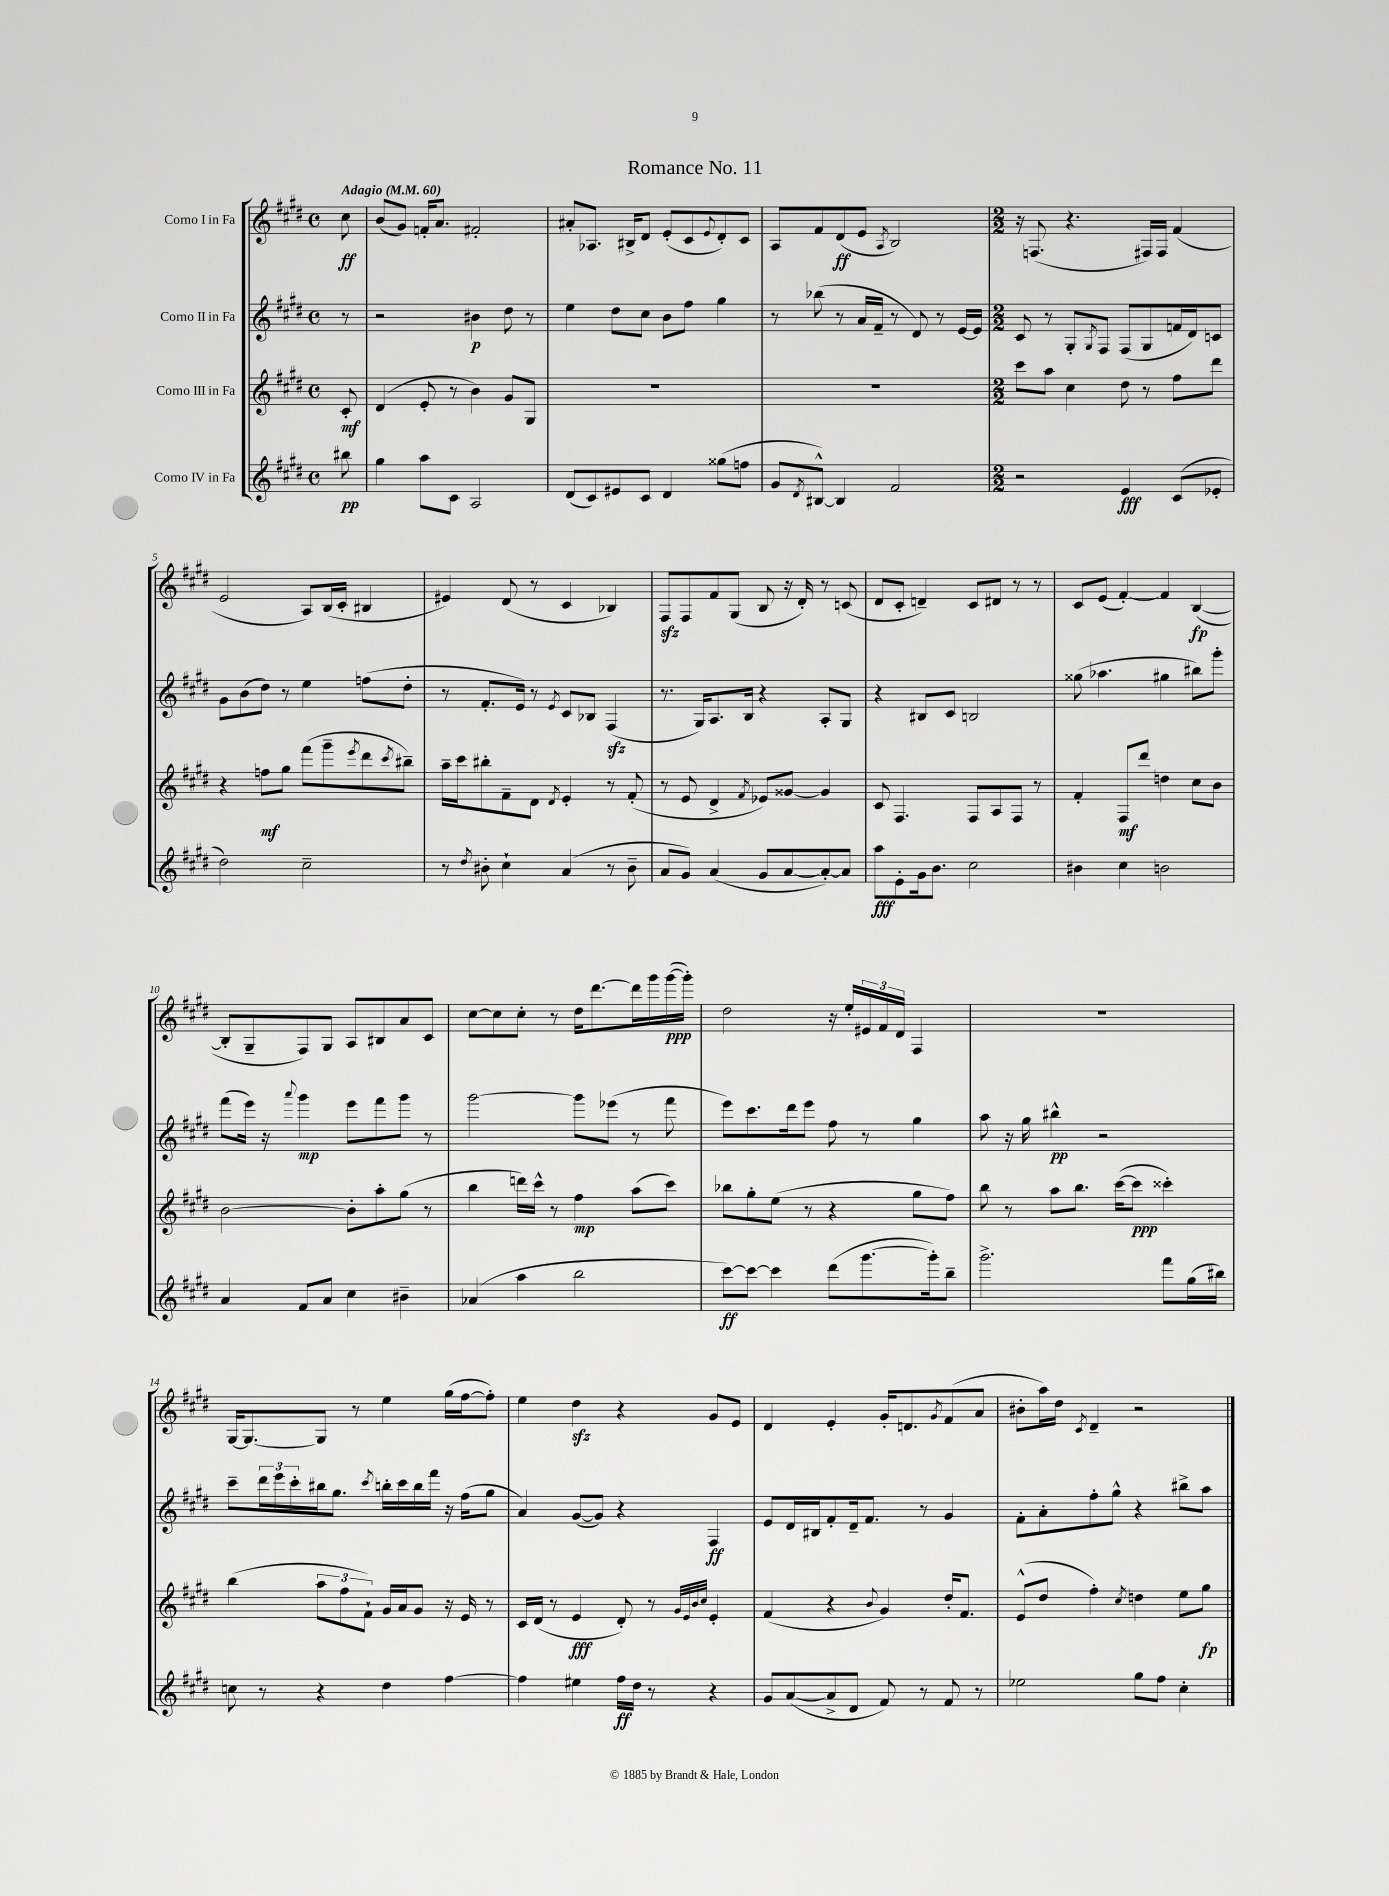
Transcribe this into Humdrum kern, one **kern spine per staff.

**kern	**kern	**kern	**kern
*staff4	*staff3	*staff2	*staff1
*clefG2	*clefG2	*clefG2	*clefG2
*k[f#c#g#d#]	*k[f#c#g#d#]	*k[f#c#g#d#]	*k[f#c#g#d#]
*M4/4	*M4/4	*M4/4	*M4/4
*met(c)	*met(c)	*met(c)	*met(c)
*MM60	*MM60	*MM60	*MM60
8bb#	8c#'	8r	8cc#
=	=	=	=
4gg#	(4d#	2r	(8b
.	.	.	8g#)
8aa	8e'	.	16f'
.	.	.	8.a
8c#	8r	.	.
2A	4b)	4b#	2f#'
.	8g#	8dd#	.
.	8G#	8r	.
=	=	=	=
(8d#	1r	4ee	8a#'
8c#)	.	.	8.A-
8e#	.	8dd#	.
.	.	.	16B#^
8c#	.	8cc#	8d#
4d#	.	8b	(8e'
.	.	8ff#	8c#
.	.	.	8qqe
(8gg##	.	4gg#	8d#')
8ff	.	.	8c#
=	=	=	=
8g#	1r	8r	8A
8qd#	.	.	.
[8B#^^)	.	(8bb-	8f#
4B#]	.	8r	(8d#
.	.	16a	8e
.	.	16f#~	.
.	.	.	8qA
2f#	.	8r	2B)
.	.	8d#)	.
.	.	8r	.
.	.	[16e	.
.	.	16e]	.
=	=	=	=
*M2/2	*M2/2	*M2/2	*M2/2
2r	8ccc#	8c#	16r
.	.	.	(8.F
.	8aa	8r	.
.	4cc#	8G#'	4.r
.	.	8qG#	.
.	.	8F#	.
4e	8dd#	(8F#	.
.	8r	8G#	16F#)
.	.	.	16F#
(8c#	8ff#	16f	(4f#
.	.	16d#)	.
8e-'	8ddd#	8c	.
=	=	=	=
2dd#)	4r	8g#	2e
.	.	(8b	.
.	8ff	8dd#)	.
.	8gg#	8r	.
2cc#~	(8fff#	4ee	8A)
.	8ggg#~	.	(16B
.	.	.	16c#'
.	8qeee	.	.
.	8ddd#	(8ff	4B#
.	8qccc#	.	.
.	8bb#~)	8dd#'	.
=	=	=	=
8r	16aa~	8r	4e#)
.	16ccc#	.	.
8qdd#	.	.	.
8b#'	8bb#'	8.f#'	.
4cc#`	8f#~	.	(8d#
.	.	16e)	.
.	8d#	8r	8r
.	8qd#	8qe	.
(4a	4e'	8c#	4c#
.	.	8B-	.
8r	8r	(4F#	4B-)
8b#~	(8f#'	.	.
=	=	=	=
8a	8r	8.r	8F#
8g#)	8e	.	8F#
.	.	16G#)	.
(4a	4d#^	8.A	8f#
.	.	.	(8G#
.	.	16B	.
.	8qf#	.	.
8g#	8e-)	4r	8B
[8a	[8g##	.	16r
.	.	.	16d#')
8a'_)	4g##]	8A'	8r
8a]	.	8G#	(8c
=	=	=	=
8aa	8c#	4r	8d#
8e'	4.F#	.	8c#'
16g#	.	8B#	4d~)
8.b	.	.	.
.	.	8c#	.
2cc#	8F#	2B	8c#
.	8A	.	8d#
.	8F#	.	8r
.	8r	.	8r
=	=	=	=
4b#	4f#'	(8gg##	8c#
.	.	4.aa-	(8e
4cc#	8F#	.	[4f#')
.	8ddd#	.	.
2b	4dd	4gg#	4f#]
.	8cc#	8bb#)	([4B
.	8b	8ggg#'	.
=	=	=	=
4a	[2b	(8fff#	8B']
.	.	16eee)	8G#~
.	.	16r	.
.	.	8qqaaa	.
8f#	.	4ggg#	8F#)
8a	.	.	8G#
4cc#	8b']	8eee	8A
.	8aa'	8fff#	8B#
4b#~	(8gg#	8ggg#	8a
.	8r	8r	8c#
=	=	=	=
(4a-	4bb	[2ggg#	[8cc#
.	.	.	8cc#]
4aa	16ddd)	.	8cc#'
.	16ccc#^^	.	.
.	8r	.	8r
2bb	4ff#	8ggg#]	16dd#
.	.	.	[8.ddd#
.	.	(8eee-	.
.	(8aa	8r	16ddd#]
.	.	.	16ggg#
.	8ccc#)	8fff#	([16ggg#
.	.	.	16ggg#'])
=	=	=	=
[8ccc#)	8bb-	8eee)	2dd#
8ccc#_	8gg#'	8.ccc#	.
4ccc#]	(8ee	.	.
.	.	16ddd#	.
.	8r	8eee	.
(8ddd#	4r	8ff#	16r
.	.	.	16ee'
[8.ggg#	.	8r	24e#
.	.	.	24f#
.	.	.	24d#
.	8gg#	4gg#	4F#
16ggg#'])	.	.	.
8bb~	8ff#)	.	.
=	=	=	=
2.ggg#^	8bb	8aa	1r
.	8r	16r	.
.	.	16gg#	.
.	8aa	4bb#^^	.
.	8.bb	.	.
.	.	2r	.
.	([16ccc#	.	.
.	8ccc#]	.	.
8fff#	4ccc##')	.	.
(16gg#	.	.	.
16bb#)	.	.	.
=	=	=	=
8cc	(4bb	8ccc#~	[16G#
.	.	.	8.G#_
8r	.	24ddd#	.
.	.	24eee	.
.	.	24ccc#'	.
4r	12aa	16bb#	8G#]
.	.	8.gg#	.
.	12ff#	.	.
.	.	.	8r
.	12f#`)	.	.
.	.	8qccc#	.
4dd#	16g#	16bb'	4ee
.	16a	16ccc#	.
.	8g#	16bb	.
.	.	16fff#	.
[4ff#	16r	16r	(16gg#
.	16e	(16ff#	[16ff#
.	8r	8gg#	8ff#'])
=	=	=	=
4ff#]	16c#	4a)	4ee
.	(16d#	.	.
.	8r	.	.
4ee#	4e	([8g#	4dd#
.	.	8g#])	.
16ff#	8d#')	4r	4r
16dd#	.	.	.
8r	8r	.	.
.	32qqg#	.	.
.	32qqe	.	.
.	32qqb	.	.
.	32qqcc#	.	.
4r	4e'	4F#	8g#
.	.	.	8e
=	=	=	=
8g#	(4f#	8e	4d#
([8a	.	16d#	.
.	.	16B#	.
8a^]	4r	8f#'	4e'
8d#	.	16d#~	.
.	.	8.f#	.
.	8qqb	.	.
8f#)	4g#)	.	16g#'
.	.	.	8.d
8r	.	8r	.
.	.	.	8qg#
8f#	16dd#'	4g#	(8f#
.	8.f#	.	.
8r	.	.	8a
=	=	=	=
2ee-	(8e^^	8f#'	8b#'
.	8dd#	8a'	16aa)
.	.	.	16dd#
.	.	.	8qc#
.	4ff#')	8ff#'	4d#~
.	.	8gg#^^	.
.	8qcc#	.	.
8gg#	4dd	4r	2r
8ff#	.	.	.
4cc#'	8ee	8bb#^	.
.	8gg#	8aa	.
==	==	==	==
*-	*-	*-	*-
